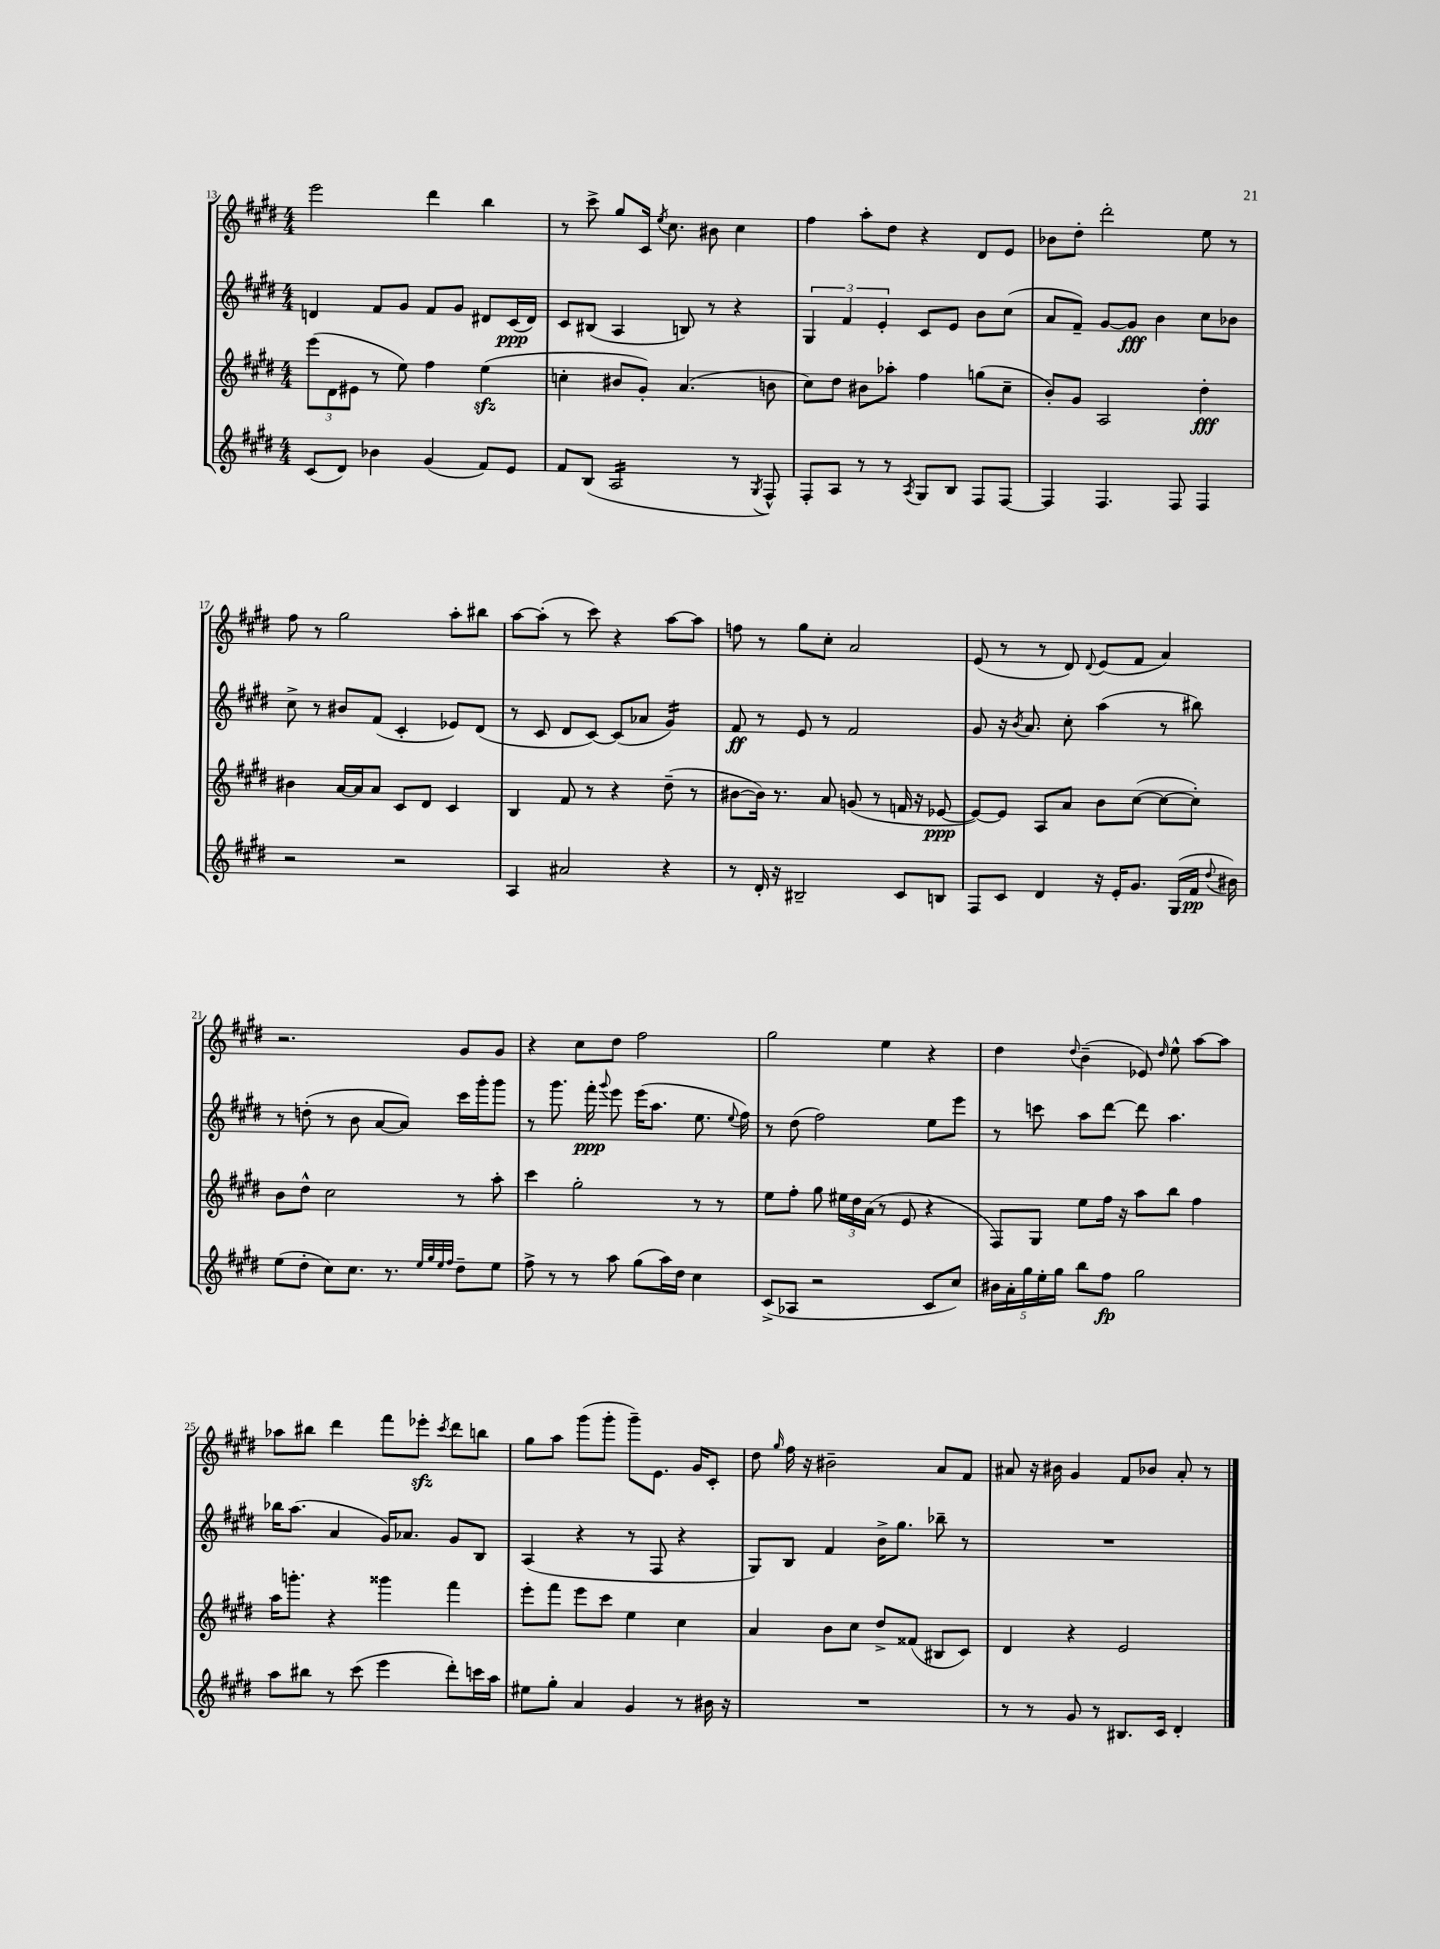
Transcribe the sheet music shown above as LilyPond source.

<<
\new StaffGroup <<
\new Staff = "s0" {
    \clef treble \key e \major \numericTimeSignature \time 4/4
    \autoBeamOff e'''2 dis'''4 b''4 |
    r8 cis'''8-> gis''8[ cis'16] \acciaccatura { e''8 } cis''8. bis'8 cis''4 |
    fis''4 a''8[-. dis''8] r4 dis'8[ e'8] |
    bes'8[ dis''8]-. dis'''2-. e''8 r8 |
    fis''8 r8 gis''2 a''8[-. bis''8] |
    a''8[~ a''8]-.( r8 cis'''8) r4 a''8[~ a''8] |
    f''8 r8 gis''8[ cis''8]-. a'2 |
    e'8( r8 r8 dis'8) \appoggiatura { dis'8 } e'8[( fis'8] a'4) |
    r2. gis'8[ gis'8] |
    r4 cis''8[ dis''8] fis''2 |
    gis''2 e''4 r4 |
    dis''4 \appoggiatura { dis''8 } b'4--( ees'8) \grace { dis''16 } e''8-^ a''8[~ a''8] |
    aes''8[ bis''8] dis'''4 fis'''8[ ees'''8]-.\sfz \acciaccatura { cis'''8 } dis'''8[ b''8] |
    gis''8[ a''8] gis'''8[( gis'''8]-. gis'''8[--) e'8.] gis'16[ cis'8]-. |
    dis''8 \grace { gis''16 } fis''16 r16 bis'2-- a'8[ fis'8] |
    ais'8 r16 bis'16 gis'4 fis'8[ bes'8] ais'8-. r8 \bar "|." |
}
\new Staff = "s1" {
    \clef treble \key e \major \numericTimeSignature \time 4/4
    \autoBeamOff d'4 fis'8[ gis'8] fis'8[ gis'8] dis'8[ cis'16\ppp( dis'16]) |
    cis'8[ bis8]( a4 b8) r8 r4 |
    \tuplet 3/2 { gis4 fis'4 e'4-. } cis'8[ e'8] b'8[ cis''8]( |
    a'8[ fis'8]--) gis'8[~ gis'8]\fff b'4 cis''8[ bes'8] |
    cis''8-> r8 bis'8[ fis'8]( cis'4-. ees'8[) dis'8]( |
    r8 cis'8 dis'8[ cis'8]~) cis'8[( aes'8] gis'4:16) |
    fis'8\ff r8 e'8 r8 fis'2 |
    gis'8 r16 \acciaccatura { b'8 } a'8. cis''8-. a''4( r8 bis''8) |
    r8 d''8-.( r8 b'8 a'8[~ a'8]) cis'''16[ gis'''16-. gis'''8] |
    r8 gis'''8. fis'''16-.\ppp \appoggiatura { gis'''8 } e'''8 e'''16[( a''8.] e''8. \appoggiatura { e''8 } fis''16) |
    r8 dis''8( fis''2) e''8[ e'''8] |
    r8 c'''8 a''8[ dis'''8]~ dis'''8 a''4. |
    bes''16[ a''8.]( a'4 gis'16[) aes'8.] gis'8[ b8] |
    a4( r4 r8 fis8 r4 |
    gis8[) b8] fis'4 b'16[-> gis''8.] bes''8-- r8 |
    R1 \bar "|." |
}
\new Staff = "s2" {
    \clef treble \key e \major \numericTimeSignature \time 4/4
    \autoBeamOff \tuplet 3/2 { e'''8[( dis'8 eis'8] } r8 e''8) fis''4 e''4\sfz( |
    c''4-. bis'8[ gis'8]-.) a'4.( b'8 |
    cis''8[) dis''8] bis'8[ aes''8]-. fis''4 g''8[( cis''8]-- |
    b'8[-.) gis'8] a2 dis''4-.\fff |
    bis'4 a'16[~ a'16 a'8] cis'8[ dis'8] cis'4 |
    b4 fis'8 r8 r4 dis''8--( r8 |
    bis'8[~ bis'16]) r8. a'8 g'8( r8 f'16 r16 ees'8~\ppp |
    ees'8[~) ees'8] a8[ a'8] b'8[ cis''8]~( cis''8[~ cis''8]-.) |
    b'8[ dis''8]-^ cis''2 r8 a''8-. |
    cis'''4 gis''2-. r8 r8 |
    e''8[ fis''8]-. gis''8 \tuplet 3/2 { eis''16[ dis''16 a'16]( } r8 e'8 r4 |
    fis8[) gis8] e''8[ fis''16] r16 a''8[ b''8] fis''4 |
    a''16[ g'''8.]-. r4 gisis'''4 fis'''4 |
    e'''8[-. fis'''8] e'''8[ cis'''8] e''4 cis''4 |
    a'4 b'8[ cis''8] dis''8[-> fisis'8]( bis8[ cis'8]) |
    dis'4 r4 e'2 \bar "|." |
}
\new Staff = "s3" {
    \clef treble \key e \major \numericTimeSignature \time 4/4
    \autoBeamOff cis'8[( dis'8]) bes'4 gis'4( fis'8[) e'8] |
    fis'8[ b8]( a2:16 r8 \acciaccatura { gis8 } fis8-^) |
    fis8[-. a8] r8 r8 \acciaccatura { a8 } gis8[ b8] fis8[ fis8]~ |
    fis4 fis4. fis8 fis4 |
    r2 r2 |
    a4 ais'2 r4 |
    r8 dis'16-. r16 bis2-- cis'8[ b8] |
    fis8[ cis'8] dis'4 r16 e'16[-. gis'8.] gis16[( fis'16]\pp \appoggiatura { dis''8 } bis'16) |
    e''8[( dis''8]-. cis''8[) cis''8.] r8. \grace { e''32[ gis''32 e''32 fis''32] } dis''8[-- e''8] |
    fis''8-> r8 r8 a''8 gis''8[( a''16) dis''16] cis''4 |
    cis'8[->( aes8] r2 cis'8[ cis''8]) |
    \tuplet 5/4 { bis'16[ a'16-. gis''16 e''16-. gis''16] } b''8[ fis''8]\fp gis''2 |
    a''8[ bis''8] r8 cis'''8( e'''4 dis'''8[-.) c'''16 a''16] |
    eis''8[ gis''8]-. a'4 gis'4 r8 bis'16 r16 |
    R1 |
    r8 r8 gis'8 r8 bis8.[ cis'16] dis'4-. \bar "|." |
}
>>
>>
\layout { \context { \Score currentBarNumber = #13 } }
